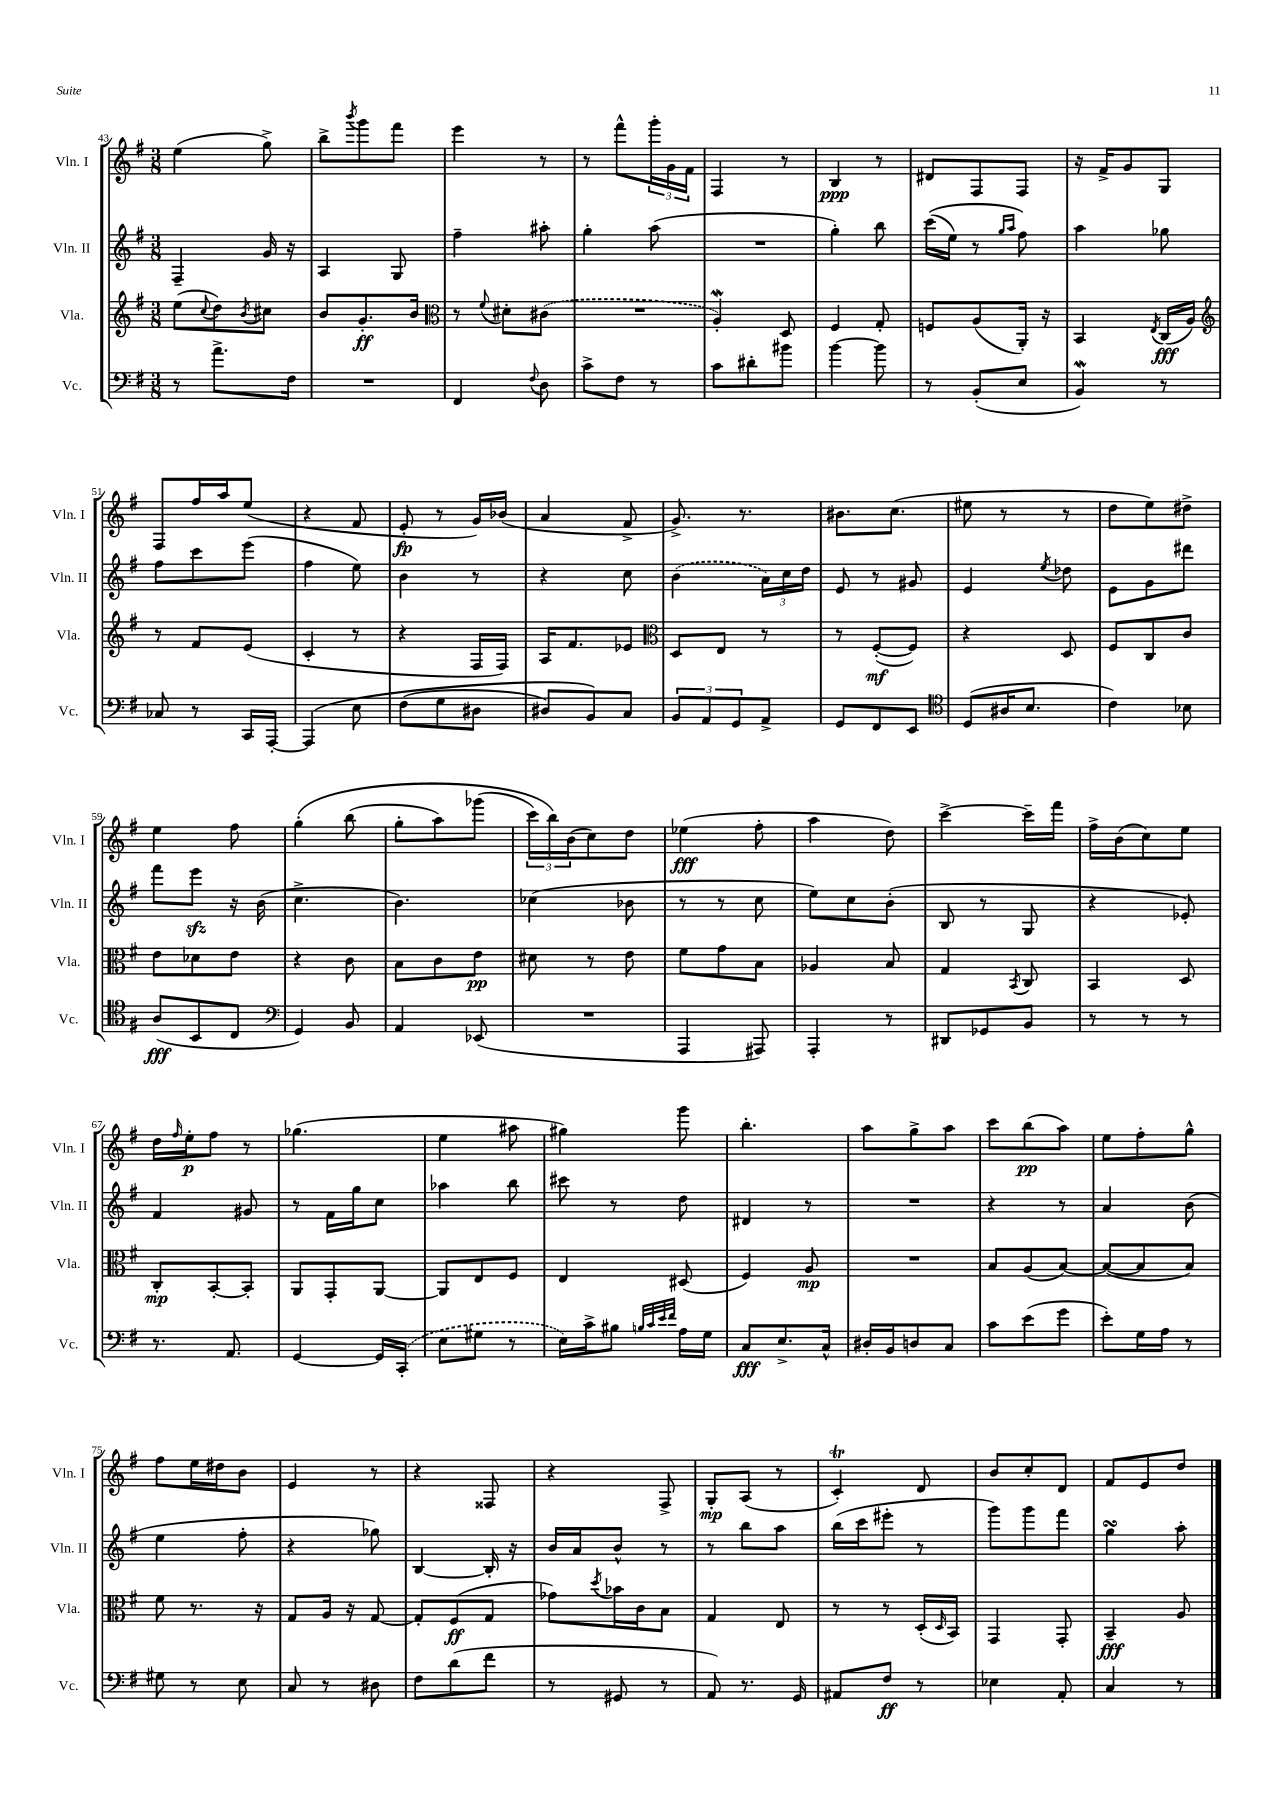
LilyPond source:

<<
\new StaffGroup <<
\new Staff = "s0" \with { instrumentName = "Vln. I" shortInstrumentName = "Vln. I" } {
    \clef treble \key g \major \numericTimeSignature \time 3/8
    e''4( g''8->) |
    b''8-> \acciaccatura { b'''8 } g'''8 fis'''8 |
    e'''4 r8 |
    r8 fis'''8-^ \tuplet 3/2 { g'''16-. g'16 fis'16 } |
    fis4 r8 |
    b4\ppp r8 |
    dis'8 fis8 fis8 |
    r16 fis'16-> g'8 g8 |
    fis8 fis''16 a''16 e''8( |
    r4 fis'8 |
    e'8-.\fp r8 g'16) bes'16( |
    a'4 fis'8-> |
    g'8.->) r8. |
    bis'8. c''8.( |
    eis''8 r8 r8 |
    d''8 e''8) dis''8-> |
    e''4 fis''8 |
    g''4-.\( b''8( |
    g''8-. a''8) ges'''8( |
    \tuplet 3/2 { c'''16) b''16\) b'16( } c''8) d''8 |
    ees''4\fff( fis''8-. |
    a''4 d''8) |
    c'''4~-> c'''16-- fis'''16 |
    fis''16-> b'16( c''8) e''8 |
    d''16 \grace { fis''16 } e''16-.\p fis''8 r8 |
    ges''4.( |
    e''4 ais''8 |
    gis''4) g'''8 |
    b''4.-. |
    a''8 g''8-> a''8 |
    c'''8 b''8\pp( a''8) |
    e''8 fis''8-. g''8-^ |
    fis''8 e''16 dis''16 b'8 |
    e'4 r8 |
    r4 fisis8 |
    r4 fis8-> |
    g8-.\mp a8( r8 |
    c'4-.\trill) d'8 |
    b'8 c''8-. d'8 |
    fis'8 e'8 d''8 \bar "|." |
}
\new Staff = "s1" \with { instrumentName = "Vln. II" shortInstrumentName = "Vln. II" } {
    \clef treble \key g \major \numericTimeSignature \time 3/8
    fis4-- g'16 r16 |
    a4 g8 |
    fis''4-- ais''8-. |
    g''4-. a''8( |
    R4. |
    g''4-.) b''8 |
    c'''16(\( e''16) r8 \grace { g''16 a''16 } fis''8\) |
    a''4 ges''8 |
    fis''8 c'''8 e'''8( |
    fis''4 e''8) |
    b'4 r8 |
    r4 c''8 |
    \once \slurDashed b'4( \tuplet 3/2 { a'16) c''16 d''16 } |
    e'8 r8 gis'8 |
    e'4 \acciaccatura { e''8 } des''8 |
    e'8 g'8 dis'''8 |
    fis'''8 e'''8\sfz r16 b'16( |
    c''4.-> |
    b'4.) |
    ces''4( bes'8 |
    r8 r8 c''8 |
    e''8) c''8 b'8-.( |
    b8 r8 g8 |
    r4 ees'8-.) |
    fis'4 gis'8 |
    r8 fis'16 g''16 c''8 |
    aes''4 b''8 |
    cis'''8 r8 d''8 |
    dis'4 r8 |
    R4. |
    r4 r8 |
    a'4 b'8( |
    e''4 fis''8-. |
    r4 ges''8) |
    b4~ b16-. r16 |
    b'16 a'16 b'8-^ r8 |
    r8 b''8 a''8 |
    b''16( c'''16 eis'''8-. r8 |
    g'''8) g'''8 fis'''8 |
    g''4\turn a''8-. \bar "|." |
}
\new Staff = "s2" \with { instrumentName = "Vla." shortInstrumentName = "Vla." } {
    \clef treble \key g \major \numericTimeSignature \time 3/8
    e''8( \appoggiatura { c''8 } d''8) \acciaccatura { b'8 } cis''8 |
    b'8 g'8.-.\ff b'16 |
    \clef alto r8 \appoggiatura { fis'8 } dis'8-. \once \slurDashed cis'8( |
    R4. |
    a4-.\mordent) d8 |
    fis4 g8-. |
    f8 a8( a,16-.) r16 |
    b,4 \acciaccatura { e8 } c16\fff( a16) |
    \clef treble r8 fis'8 e'8( |
    c'4-. r8 |
    r4 fis16 fis16) |
    a16 fis'8. ees'8 |
    \clef alto d8 e8 r8 |
    r8 fis8~-.\mf( fis8) |
    r4 d8 |
    fis8 c8 c'8 |
    e'8 des'8 e'8 |
    r4 c'8 |
    b8 c'8 e'8\pp |
    dis'8 r8 e'8 |
    fis'8 g'8 b8 |
    aes4 b8 |
    g4 \acciaccatura { b,8 } c8 |
    b,4 d8 |
    c8-.\mp b,8~-. b,8-. |
    a,8 g,8-. a,8~ |
    a,8 e8 fis8 |
    e4 dis8( |
    fis4) a8\mp |
    R4. |
    b8 a8( b8~) |
    b8~( b8 b8) |
    fis'8 r8. r16 |
    g8 a16 r16 g8~ |
    g8-. fis8\ff( g8 |
    ges'8) \acciaccatura { d''8 } bes'16 c'16 b8 |
    g4 e8 |
    r8 r8 d16-.( \grace { d16 } b,16) |
    g,4 g,8-. |
    b,4--\fff a8 \bar "|." |
}
\new Staff = "s3" \with { instrumentName = "Vc." shortInstrumentName = "Vc." } {
    \clef bass \key g \major \numericTimeSignature \time 3/8
    r8 a'8.-> fis16 |
    R4. |
    fis,4 \appoggiatura { fis8 } d8 |
    c'8-> fis8 r8 |
    c'8 dis'8-. bis'8 |
    b'4~ b'8 |
    r8 b,8-.( e8 |
    b,4\mordent) r8 |
    ces8 r8 c,16 a,,16~-. |
    a,,4\( e8 |
    fis8( g8 dis8 |
    dis8) b,8\) c8 |
    \tuplet 3/2 { b,8 a,8 g,8 } a,8-> |
    g,8 fis,8 e,8 |
    \clef tenor d8( ais16 b8. |
    c'4) bes8 |
    a8\fff( b,8 c8 |
    \clef bass g,4) b,8 |
    a,4 ees,8( |
    R4. |
    a,,4 ais,,8) |
    a,,4-. r8 |
    dis,8 ges,8 b,8 |
    r8 r8 r8 |
    r8. a,8. |
    g,4~ g,16 \once \slurDashed c,16-.( |
    e8 gis8 r8 |
    e16) c'16-> bis8 \grace { b32 c'32 e'32 fis'32 } a16 g16 |
    c8\fff e8.-> c16-^ |
    dis16-. b,16 d8 c8 |
    c'8 e'8( g'8 |
    e'8-.) g16 a16 r8 |
    gis8 r8 e8 |
    c8 r8 dis8 |
    fis8 d'8( fis'8 |
    r8 gis,8 r8 |
    a,8) r8. g,16 |
    ais,8 fis8\ff r8 |
    ees4 a,8-. |
    c4 r8 \bar "|." |
}
>>
>>
\layout { \context { \Score currentBarNumber = #43 } }
